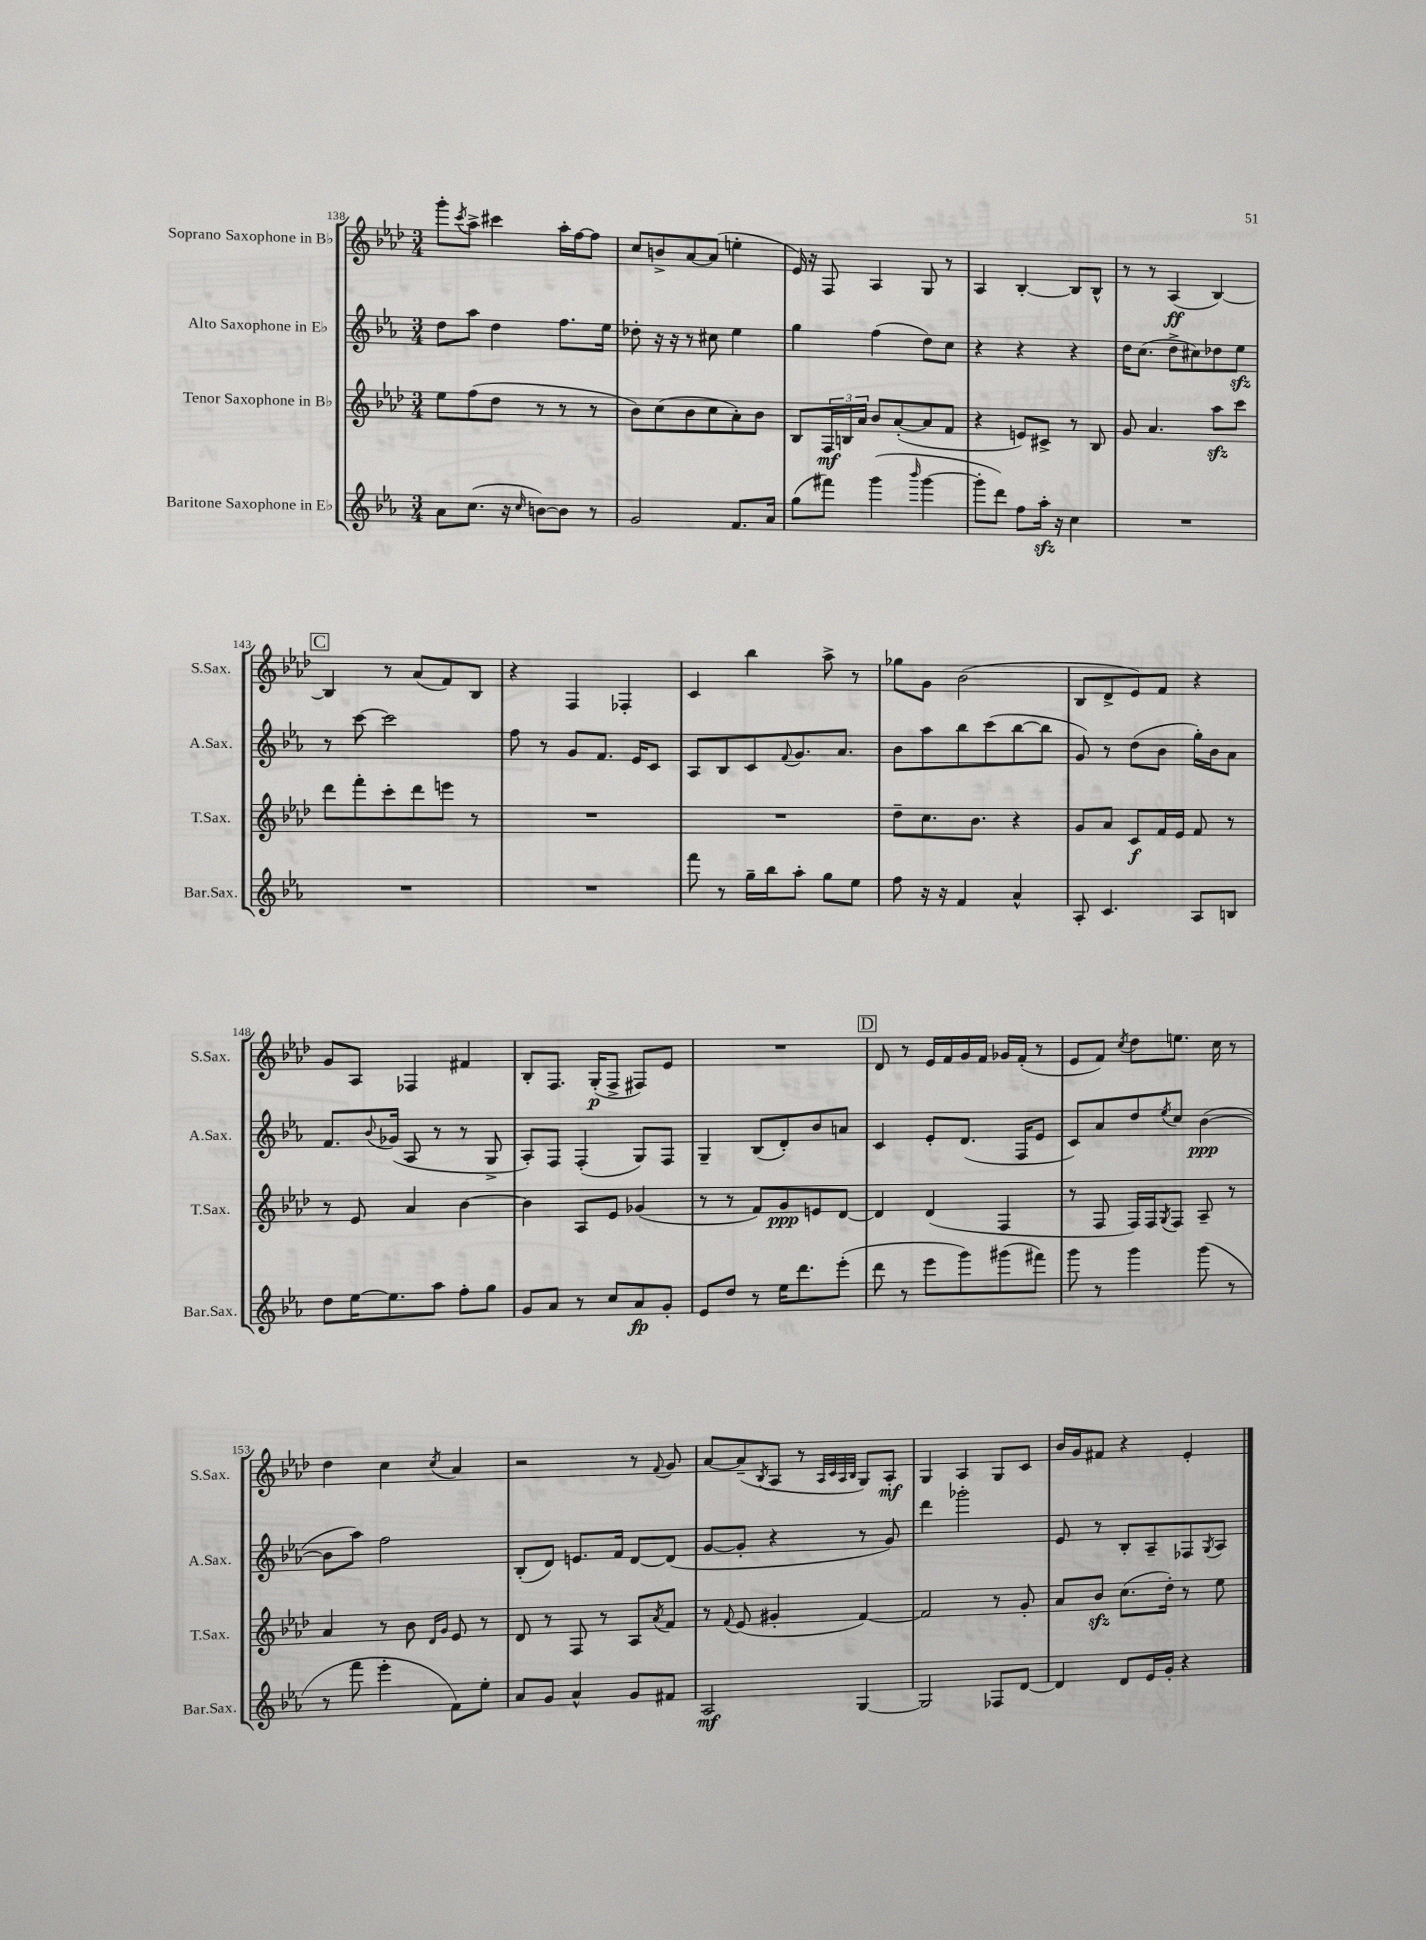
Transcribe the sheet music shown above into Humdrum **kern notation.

**kern	**dynam	**kern	**dynam	**kern	**dynam	**kern	**dynam
*part4	*part4	*part3	*part3	*part2	*part2	*part1	*part1
*staff4	*staff4	*staff3	*staff3	*staff2	*staff2	*staff1	*staff1
*I"Baritone Saxophone in E♭	*	*I"Tenor Saxophone in B♭	*	*I"Alto Saxophone in E♭	*	*I"Soprano Saxophone in B♭	*
*I'Bar.Sax.	*	*I'T.Sax.	*	*I'A.Sax.	*	*I'S.Sax.	*
*clefG2	*	*clefG2	*	*clefG2	*	*clefG2	*
*k[b-e-a-]	*	*k[b-e-a-d-]	*	*k[b-e-a-]	*	*k[b-e-a-d-]	*
*M3/4	*	*M3/4	*	*M3/4	*	*M3/4	*
=138	=138	=138	=138	=138	=138	=138	=138
8a-\L	.	8ee-\L	.	8dd\L	.	8ggg'\L	.
.	.	.	.	.	.	8qccc/	.
(8.cc\J	.	(8ff\	.	8aa-\J	.	8aa-^\J	.
.	.	8dd-\J	.	4dd\	.	4ccc#X\	.
16r	.	.	.	.	.	.	.
16qqcc/	.	.	.	.	.	.	.
[8bn\L)	.	8r	.	.	.	.	.
8b\J]	.	8r	.	8.ff\L	.	16aa-'\LL	.
.	.	.	.	.	.	[16ff\J	.
8r	.	8r	.	.	.	8ff\J]	.
.	.	.	.	16ee-\Jk	.	.	.
=139	=139	=139	=139	=139	=139	=139	=139
2g/	.	8b-\L)	.	8dd-X'\	.	8cc/L	.
.	.	(8cc\	.	16r	.	8bn^/	.
.	.	.	.	16r	.	.	.
.	.	8b-\	.	8r	.	[8a-/	.
.	.	8cc\	.	8cc#X\	.	(8a-/J]	.
8.f/L	.	8a-'\)	.	4ee-\	.	4een'\	.
.	.	8b-\J	.	.	.	.	.
16a-/Jk	.	.	.	.	.	.	.
=140	=140	=140	=140	=140	=140	=140	=140
(8gg\L	.	8B-/L	.	4gg\	.	16e-/)	.
.	.	.	.	.	.	16r	.
8fff#X\J)	.	24F/L	mf	.	.	8F/	.
.	.	24Bn/	.	.	.	.	.
.	.	24a-/JJ	.	.	.	.	.
(4ggg\	.	8b-/L	.	(4ff\	.	4A-/	.
.	.	([8a-'/	.	.	.	.	.
16qqbbb-/	.	.	.	.	.	.	.
[4ggg\	.	8a-/]	.	8dd\L)	.	8G/	.
.	.	8f/J	.	8cc\J	.	8r	.
=141	=141	=141	=141	=141	=141	=141	=141
8ggg'\L]	.	4r	.	4r	.	4A-/	.
8ddd\J)	.	.	.	.	.	.	.
8ff\L	.	8en/L)	.	4r	.	[4B-'/	.
16aa-zz'\Jk	.	8c#X^/J	.	.	.	.	.
16r	.	.	.	.	.	.	.
4cc\	.	8r	.	4r	.	8B-/L]	.
.	.	8B-/	.	.	.	8B-^^/J	.
=142	=142	=142	=142	=142	=142	=142	=142
2.r	.	8g/	.	16dd\KL	.	8r	.
.	.	.	.	(8.cc\J	.	.	.
.	.	4.a-/	.	.	.	8r	.
.	.	.	.	8dd^\L	.	(4A-/	ff
.	.	.	.	8cc#X\)	.	.	.
.	.	8aa-zz\L	.	8dd-X\	.	[4B-/)	.
.	.	8ccc\J	.	8ee-zz\J	.	.	.
!!LO:LB:g=z
!!LO:REH:place=s1:t=C
=143	=143	=143	=143	=143	=143	=143	=143
2.r	.	8ddd-\L	.	8r	.	4B-/]	.
.	.	8fff'\	.	[8ccc\	.	.	.
.	.	8ccc'\	.	2ccc\]	.	8r	.
.	.	8ddd-\	.	.	.	(8a-/L	.
.	.	8eeen\J	.	.	.	8f/)	.
.	.	8r	.	.	.	8B-/J	.
=144	=144	=144	=144	=144	=144	=144	=144
2.r	.	2.r	.	8ff\	.	4r	.
.	.	.	.	8r	.	.	.
.	.	.	.	8g/L	.	4F/	.
.	.	.	.	8.f/J	.	.	.
.	.	.	.	.	.	4F-X'/	.
.	.	.	.	16e-/KL	.	.	.
.	.	.	.	8c/J	.	.	.
=145	=145	=145	=145	=145	=145	=145	=145
8fff\	.	2.r	.	8A-/L	.	4c/	.
8r	.	.	.	8B-/	.	.	.
16gg~\LL	.	.	.	8c/	.	4bb-\	.
16bb-\J	.	.	.	.	.	.	.
.	.	.	.	8qqf/	.	.	.
8aa-'\J	.	.	.	8.g/	.	.	.
8gg\L	.	.	.	.	.	8aa-^\	.
.	.	.	.	8.a-/J	.	.	.
8ee-\J	.	.	.	.	.	8r	.
=146	=146	=146	=146	=146	=146	=146	=146
8ff\	.	8dd-~\L	.	8b-\L	.	8gg-X\L	.
16r	.	8.cc\	.	8aa-\	.	8g\J	.
16r	.	.	.	.	.	.	.
4f/	.	.	.	8bb-\	.	(2b-\	.
.	.	8.b-\J	.	.	.	.	.
.	.	.	.	(8ccc\	.	.	.
4a-^^/	.	4r	.	[8bb-\	.	.	.
.	.	.	.	8bb-\J]	.	.	.
=147	=147	=147	=147	=147	=147	=147	=147
8A-'/	.	8g/L	.	8g/)	.	8B-/L	.
4.c/	.	8a-/J	.	8r	.	8d-^/	.
.	.	8c/L	f	(8dd\L	.	8e-/)	.
.	.	16f/L	.	8b-\J	.	8f/J	.
.	.	16e-/JJ	.	.	.	.	.
8A-/L	.	8f/	.	16gg'\LL)	.	4r	.
.	.	.	.	16b-\J	.	.	.
8Bn/J	.	8r	.	8a-\J	.	.	.
!!LO:LB:g=z
=148	=148	=148	=148	=148	=148	=148	=148
8dd\L	.	8r	.	8.f/L	.	8g/L	.
[16ee-\K	.	8e-/	.	.	.	8A-/J	.
.	.	.	.	8qqb-/	.	.	.
8.ee-\]	.	.	.	(16g-X/Jk	.	.	.
.	.	4a-/	.	8A-/	.	4F-X/	.
8aa-\J	.	.	.	8r	.	.	.
8ff'\L	.	[4b-\	.	8r	.	4f#X/	.
8gg\J	.	.	.	8G^/	.	.	.
=149	=149	=149	=149	=149	=149	=149	=149
8g/L	.	4b-\]	.	8A-'/L)	.	8B-'/L	.
8a-/J	.	.	.	8F/J	.	8.F/J	.
8r	.	8A-/L	.	(4F'/	.	.	.
.	.	.	.	.	.	(16G'/KL	p
8cc/L	.	8e-/J	.	.	.	8F^/J	.
8a-/	fp	(4g-X/	.	8G/L)	.	8F#X/L)	.
8g'/J	.	.	.	8F/J	.	8e-/J	.
=150	=150	=150	=150	=150	=150	=150	=150
8e-/L	.	8r	.	4G~/	.	2.r	.
8dd/J	.	8r	.	.	.	.	.
8r	.	8f/L)	.	(8B-/L	.	.	.
16ee-\KL	.	8g/	ppp	8d'/)	.	.	.
8.ddd\	.	.	.	.	.	.	.
.	.	8en/	.	8b-/	.	.	.
(8eee-'\J	.	[8d-/J	.	8an/J	.	.	.
!!LO:REH:place=s1:t=D
=151	=151	=151	=151	=151	=151	=151	=151
8ddd\	.	4d-/]	.	4c/	.	8d-/	.
8r	.	.	.	.	.	8r	.
8eee-\L	.	(4d-/	.	8e-'/L	.	16e-/LL	.
.	.	.	.	.	.	16f/	.
8ggg\)	.	.	.	(8.d/J	.	16g/	.
.	.	.	.	.	.	16f/JJ	.
(8ggg#X\	.	4F/	.	.	.	16g-X/LL	.
.	.	.	.	16F/KL	.	(16f'/JJ	.
8fff#X\J)	.	.	.	8e-/J	.	8r	.
=152	=152	=152	=152	=152	=152	=152	=152
8ggg\	.	8r	.	8c/L)	.	8e-/L	.
8r	.	8F/	.	8a-/	.	8f/J)	.
.	.	.	.	.	.	8qcc/	.
4ggg\	.	16F/LL)	.	8dd/	.	8dd-\L	.
.	.	16F/J	.	.	.	.	.
.	.	8qG/	.	8qee-/	.	.	.
.	.	8F/J	.	8cc/J	.	8.een\J	.
(8ggg\	.	8A-~/	.	([4b-\	ppp	.	.
.	.	.	.	.	.	16cc\	.
8r	.	8r	.	.	.	8r	.
!!LO:LB:g=z
=153	=153	=153	=153	=153	=153	=153	=153
8r	.	4a-/	.	8b-\L]	.	4dd-\	.
8fff\	.	.	.	8aa-\J)	.	.	.
4eee-'\	.	8r	.	2ff\	.	4cc\	.
.	.	8b-\	.	.	.	.	.
.	.	16qqd-/LL	.	.	.	.	.
.	.	16qqg/JJ	.	.	.	8qcc/	.
8f\L)	.	8e-/	.	.	.	4a-/	.
8ee-'\J	.	8r	.	.	.	.	.
=154	=154	=154	=154	=154	=154	=154	=154
8a-/L	.	8d-/	.	(8B-'/L	.	2r	.
8g/J	.	8r	.	8d/J)	.	.	.
4a-^^/	.	8F/	.	8.en/L	.	.	.
.	.	8r	.	.	.	.	.
.	.	.	.	16f/Jk	.	.	.
8g/L	.	8A-/L	.	[8d/L	.	8r	.
.	.	8qa-/	.	.	.	8qqf/	.
8f#X/J	.	8f/J	.	(8d/J]	.	8g/	.
=155	=155	=155	=155	=155	=155	=155	=155
2A-/	mf	8r	.	[8g/L	.	[8a-/L	.
.	.	8qqf/	.	.	.	.	.
.	.	(8e-/	.	8g'/J]	.	(8a-~/]	.
.	.	.	.	.	.	8qB-/	.
.	.	4g#X'/	.	4r	.	8A-/J	.
.	.	.	.	.	.	8r	.
.	.	.	.	.	.	32qqA-/LLL	.
.	.	.	.	.	.	32qqc/	.
.	.	.	.	.	.	32qqA-/	.
.	.	.	.	.	.	32qqB-/JJJ	.
[4G/	.	[4f/)	.	8r	.	8G/L)	.
.	.	.	.	8g/)	.	8A-'/J	mf
=156	=156	=156	=156	=156	=156	=156	=156
2G/]	.	2f/]	.	4ddd\	.	4G/	.
.	.	.	.	2ggg-X'\	.	4A-/	.
8F-X/L	.	8r	.	.	.	8G/L	.
[8d/J	.	8g'/	.	.	.	8c/J	.
=157	=157	=157	=157	=157	=157	=157	=157
4d/]	.	8a-/L	.	8e-/	.	16b-/LL	.
.	.	.	.	.	.	16g/J	.
.	.	8b-zz/J	.	8r	.	8f#X/J	.
8d/L	.	(8.cc\L	.	8B-'/L	.	4r	.
16e-/L	.	.	.	8A-~/	.	.	.
16g'/JJ	.	16dd-'\Jk)	.	.	.	.	.
4r	.	8r	.	8F-X/	.	4e-'/	.
.	.	.	.	8qG/	.	.	.
.	.	8ee-\	.	8A-/J	.	.	.
==	==	==	==	==	==	==	==
*-	*-	*-	*-	*-	*-	*-	*-
